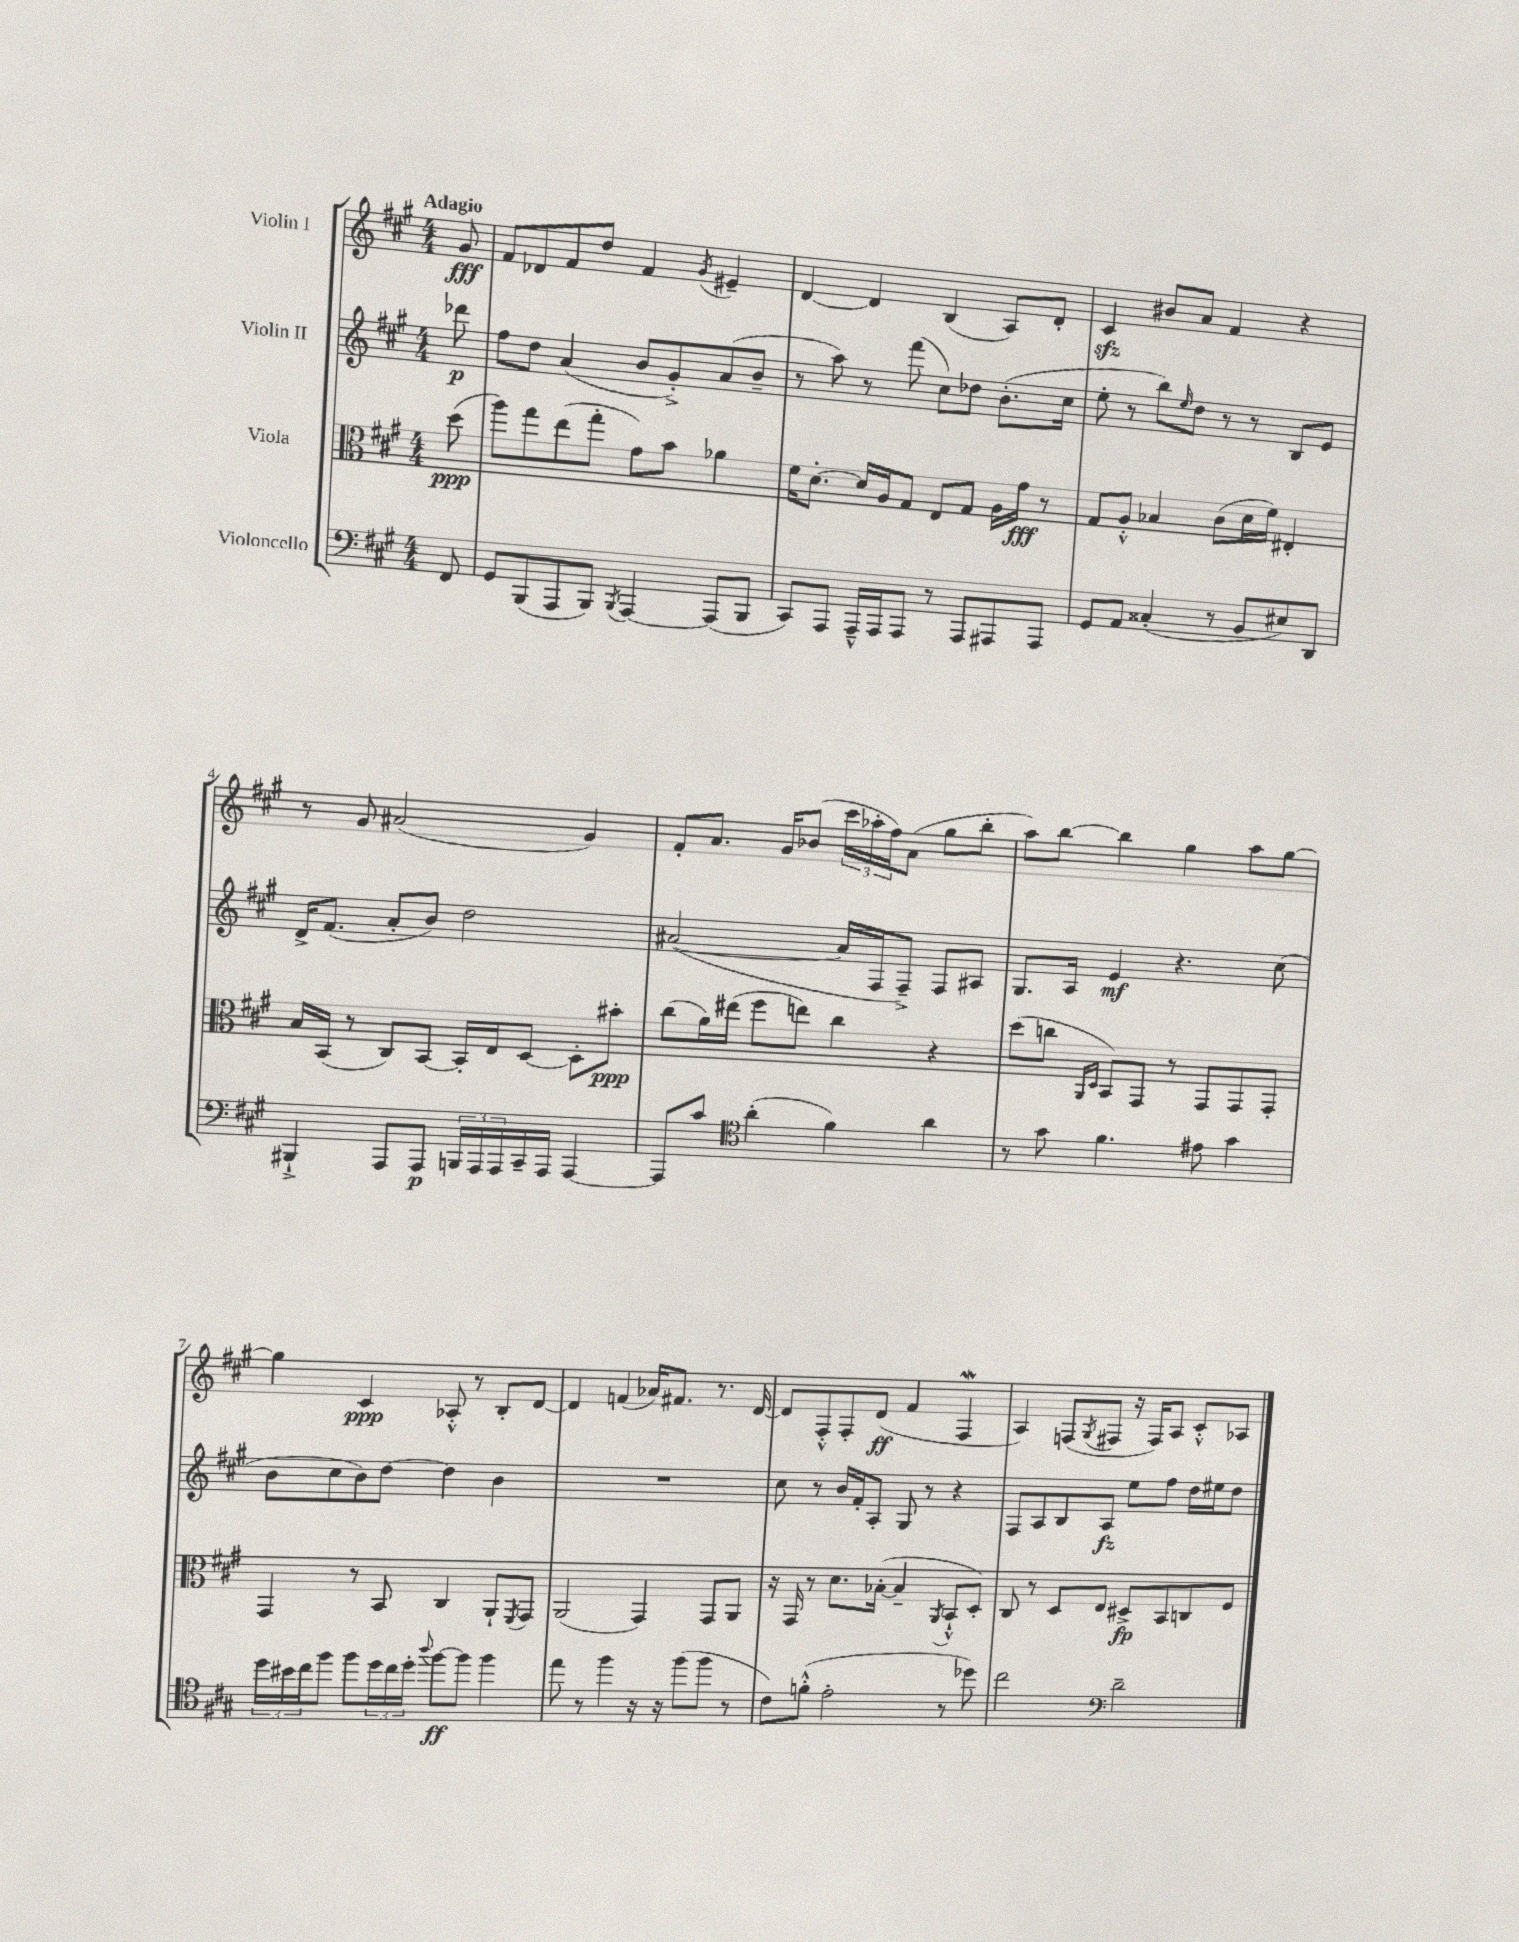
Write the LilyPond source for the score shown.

<<
\new StaffGroup <<
\new Staff = "s0" \with { instrumentName = "Violin I" } {
    \clef treble \key a \major \numericTimeSignature \time 4/4 \partial 8 \tempo "Adagio"
    gis'8\fff |
    fis'8 des'8 fis'8 d''8 fis'4 \acciaccatura { gis'8 } eis'4-- |
    d'4~ d'4 b4( a8) d'8-. |
    cis'4\sfz bis'8 a'8 fis'4 r4 |
    r8 gis'8 ais'2( gis'4) |
    fis'8-. a'8. gis'16 bes'8( \tuplet 3/2 { cis'''16 aes''16-. fis''16) } a'8( gis''8 b''8-. |
    a''8) b''8~ b''4 gis''4 a''8 gis''8~ |
    gis''4 cis'4\ppp aes8-.-^ r8 b8-. d'8~ |
    d'4 f'4( aes'16) fis'8. r8. d'16~ |
    d'8 fis8-.-^ fis8-. d'8\ff( fis'4 fis4\mordent |
    a4) f8( \acciaccatura { gis8 } fis8 r16 fis16) a8 cis'8-.-^ aes8 \bar "|." |
}
\new Staff = "s1" \with { instrumentName = "Violin II" } {
    \clef treble \key a \major \numericTimeSignature \time 4/4 \partial 8
    des'''8\p |
    fis''8 d''8 a'4( b'8 gis'8-.->) a'8( b'8-- |
    r8 a''8) r8 fis'''8( cis''8) des''8 b'8.-.( cis''16 |
    e''8-. r8 b''8) \grace { e''16 } d''8 r8 r8 b8 e'8 |
    d'16-> fis'8.( a'8-. b'8) d''2 |
    ais'2~( ais'16 fis16 fis8--->) fis8 ais8 |
    gis8. a16 e'4\mf r4. cis''8( |
    b'8 cis''8 b'8) d''8~ d''4 b'4 |
    R1 |
    cis''8 r8 b'16 fis'16-. a8-. gis8 r8 r4 |
    fis8 a8 b8 a8\fz e''8 fis''8 d''16 eis''16 d''8 \bar "|." |
}
\new Staff = "s2" \with { instrumentName = "Viola" } {
    \clef alto \key a \major \numericTimeSignature \time 4/4 \partial 8
    d''8\ppp( |
    a''8) gis''8 e''8( gis''8-. gis'8) b'8 aes'4 |
    fis'16 d'8.~-. d'16 a16 gis8 e8 gis8 a16 gis'16\fff r8 |
    gis8 a8-.-^ bes4 cis'8( d'16 fis'16) eis4-. |
    b16 b,16( r8 cis8) b,8~ b,16-. e16 d8~ d8-. bis'8-.\ppp |
    cis''8( a'16) eis''16( fis''8 e''8) cis''4 r4 |
    d''8( c''8 \grace { a,16 d16 } b,8) gis,8 r8 gis,8 gis,8 gis,8-. |
    gis,4 r8 b,8 cis4 a,8-! \acciaccatura { fis,8 } gis,8 |
    a,2( gis,4) gis,8 a,8 |
    r16 gis,16 r8 d'8. bes16~-.( bes4-- \acciaccatura { a,8 } b,8-!-^ d8-.) |
    cis8 r8 d8 e8 dis8->\fp b,8 c8 fis8 \bar "|." |
}
\new Staff = "s3" \with { instrumentName = "Violoncello" } {
    \clef bass \key a \major \numericTimeSignature \time 4/4 \partial 8
    fis,8 |
    gis,8 b,,8( a,,8 b,,8) \acciaccatura { b,,8 } a,,4~ a,,8( b,,8 |
    cis,8) a,,8 a,,16---^ a,,16 a,,8 r8 a,,8 ais,,8 ais,,8 |
    gis,8 a,8 cisis4-.( r8 b,8 eis8) d,8 |
    bis,,4-!-> a,,8 a,,8\p \tuplet 3/2 { b,,16 a,,16 a,,16 } cis,16-- a,,16 a,,4~ |
    a,,8 cis'8 \clef tenor a'4-.( fis'4) a'4 |
    r8 gis'8 fis'4. eis'8 gis'4 |
    \tuplet 3/2 { d''16 bis'16 cis''16 } fis''8 fis''8 \tuplet 3/2 { d''16 cis''16 d''16-. } \appoggiatura { a''8 } fis''8~\ff fis''8 fis''4 |
    e''8 r8 fis''4 r16 r16 fis''8( fis''8 r8 |
    cis'8) f'8-.-^( e'2-. r8 des''8) |
    cis''2 \clef bass d'2-- \bar "|." |
}
>>
>>
